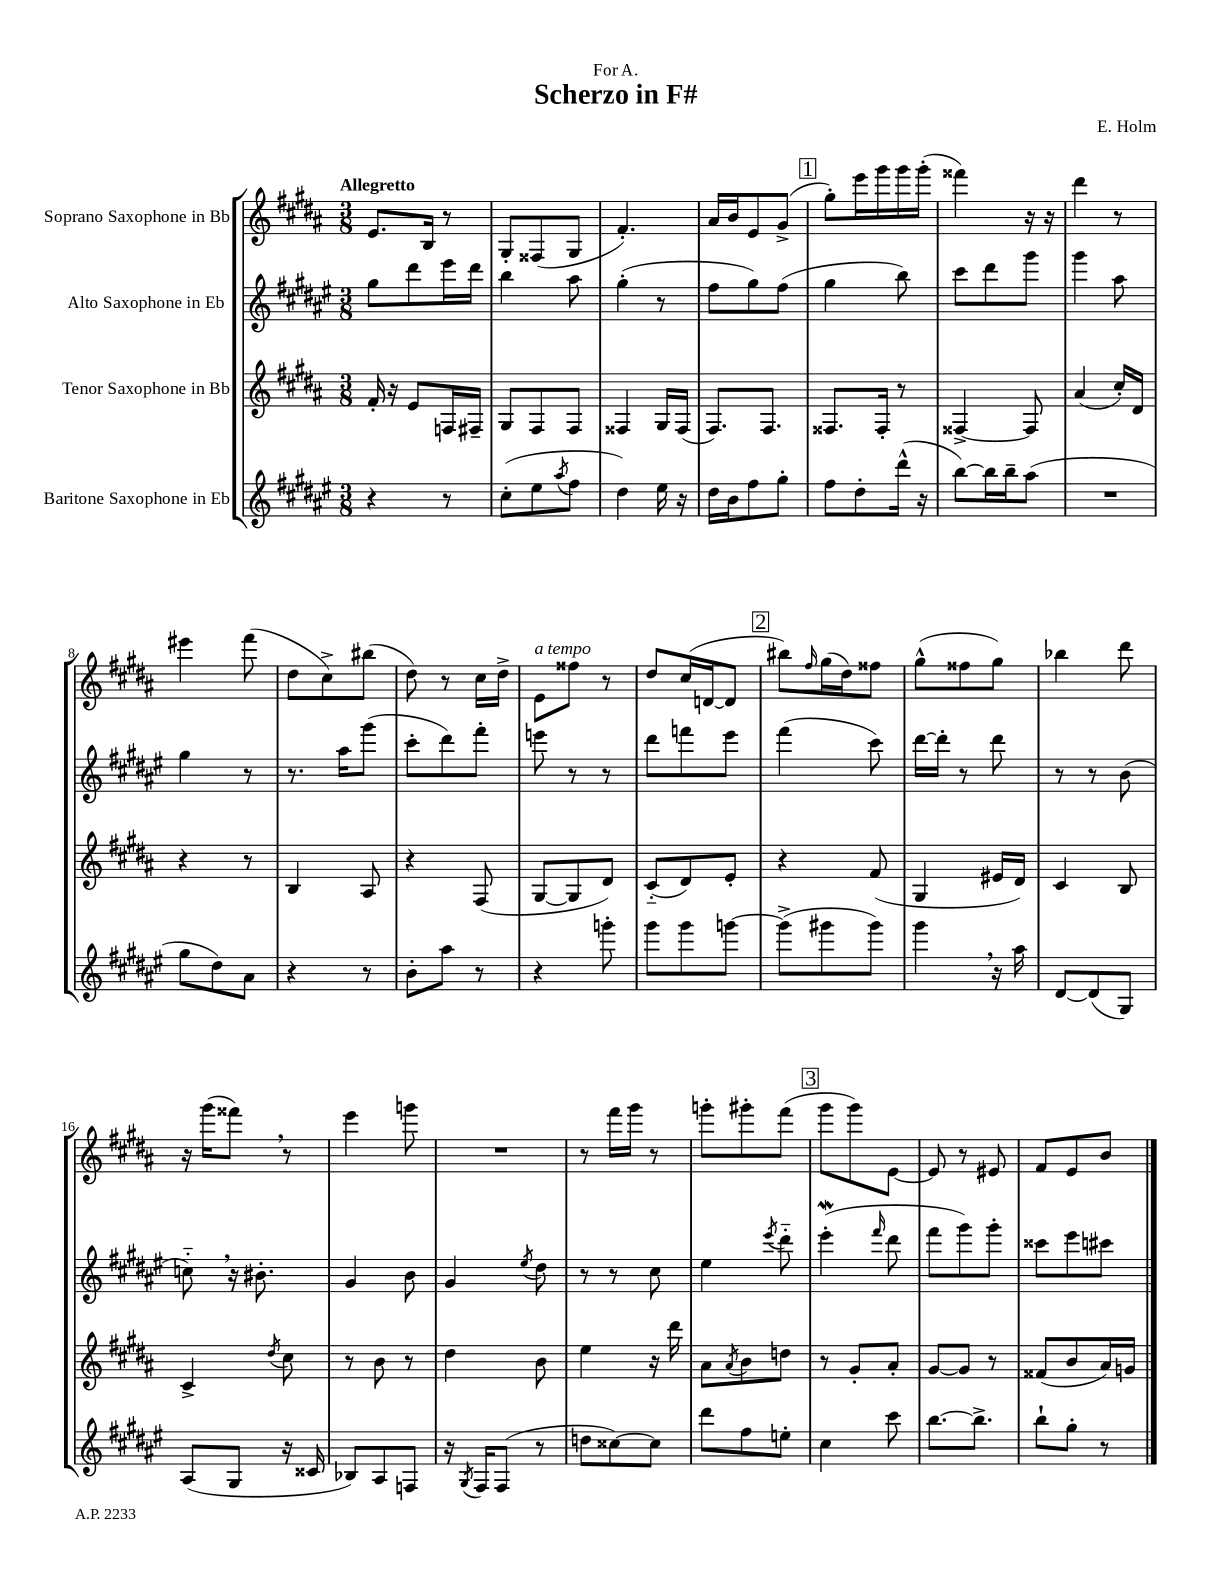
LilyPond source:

\header { title = "Scherzo in F#" composer = "E. Holm" dedication = "For A." }
<<
\new StaffGroup <<
\new Staff = "s0" \with { instrumentName = "Soprano Saxophone in Bb" } {
    \clef treble \key b \major \numericTimeSignature \time 3/8 \tempo "Allegretto"
    e'8. b16 r8 |
    gis8-. fisis8( gis8 |
    fis'4.-.) |
    ais'16 b'16 e'8 gis'8->( |
    \mark \markup { \box "1" } gis''8-.) e'''16 gis'''16 gis'''16 gis'''16-.( |
    fisis'''4) r16 r16 |
    dis'''4 r8 |
    eis'''4 fis'''8( |
    dis''8 cis''8->) bis''8( |
    dis''8) r8 cis''16 dis''16-> |
    e'8^\markup { \italic "a tempo" } fisis''8 r8 |
    dis''8 cis''16( d'16~ d'8 |
    \mark \markup { \box "2" } bis''8) \grace { fis''16 } gis''16( dis''16) fisis''8 |
    gis''8-^( fisis''8 gis''8) |
    bes''4 dis'''8 |
    r16 gis'''16( fisis'''8) \breathe r8 |
    e'''4 g'''8 |
    R4. |
    r8 fis'''16 gis'''16 r8 |
    g'''8-. gis'''8-. fis'''8( |
    \mark \markup { \box "3" } gis'''8 gis'''8) e'8~ |
    e'8 r8 eis'8 |
    fis'8 e'8 b'8 \bar "|." |
}
\new Staff = "s1" \with { instrumentName = "Alto Saxophone in Eb" } {
    \clef treble \key fis \major \numericTimeSignature \time 3/8
    gis''8 dis'''8 eis'''16 dis'''16 |
    b''4 ais''8 |
    gis''4-.( r8 |
    fis''8 gis''8) fis''8( |
    \mark \markup { \box "1" } gis''4 b''8) |
    cis'''8 dis'''8 gis'''8 |
    gis'''4 ais''8 |
    gis''4 r8 |
    r8. ais''16 gis'''8( |
    cis'''8-. dis'''8) fis'''8-. |
    e'''8 r8 r8 |
    dis'''8 f'''8 eis'''8 |
    \mark \markup { \box "2" } fis'''4( cis'''8) |
    dis'''16~ dis'''16-. r8 dis'''8 |
    r8 r8 b'8( |
    c''8-_) \breathe r16 bis'8.-. |
    gis'4 b'8 |
    gis'4 \acciaccatura { eis''8 } dis''8 |
    r8 r8 cis''8 |
    eis''4 \acciaccatura { eis'''8 } dis'''8-_ |
    \mark \markup { \box "3" } eis'''4-.\mordent( \grace { fis'''16 } dis'''8 |
    fis'''8 gis'''8) gis'''8-. |
    cisis'''8 eis'''8 cis'''8 \bar "|." |
}
\new Staff = "s2" \with { instrumentName = "Tenor Saxophone in Bb" } {
    \clef treble \key b \major \numericTimeSignature \time 3/8
    fis'16-. r16 e'8 f16 fis16-- |
    gis8 fis8 fis8 |
    fisis4 gis16 fisis16( |
    fis8.) fis8. |
    \mark \markup { \box "1" } fisis8. fisis16-. r8 |
    fisis4~-> fisis8 |
    ais'4( cis''16-.) dis'16 |
    r4 r8 |
    b4 ais8 |
    r4 fis8( |
    gis8~ gis8 dis'8) |
    cis'8-_( dis'8) e'8-. |
    \mark \markup { \box "2" } r4 fis'8( |
    gis4 eis'16 dis'16) |
    cis'4 b8 |
    cis'4-> \acciaccatura { dis''8 } cis''8 |
    r8 b'8 r8 |
    dis''4 b'8 |
    e''4 r16 dis'''16 |
    ais'8 \acciaccatura { ais'8 } b'8 d''8 |
    \mark \markup { \box "3" } r8 gis'8-. ais'8-. |
    gis'8~ gis'8 r8 |
    fisis'8( b'8 ais'16) g'16 \bar "|." |
}
\new Staff = "s3" \with { instrumentName = "Baritone Saxophone in Eb" } {
    \clef treble \key fis \major \numericTimeSignature \time 3/8
    r4 r8 |
    cis''8-.( eis''8 \acciaccatura { ais''8 } fis''8 |
    dis''4) eis''16 r16 |
    dis''16 b'16 fis''8 gis''8-. |
    \mark \markup { \box "1" } fis''8 dis''8-. dis'''16-^( r16 |
    b''8~) b''16 b''16-- ais''8( |
    R4. |
    gis''8 dis''8) ais'8 |
    r4 r8 |
    b'8-. ais''8 r8 |
    r4 g'''8-. |
    gis'''8 gis'''8 g'''8~ |
    \mark \markup { \box "2" } g'''8->( gis'''8 gis'''8) |
    gis'''4 \breathe r16 ais''16 |
    dis'8~ dis'8( gis8) |
    ais8( gis8 r16 cisis'16 |
    bes8) ais8 f8 |
    r16 \acciaccatura { gis8 } fis16 fis8( r8 |
    d''8 cisis''8~) cisis''8 |
    dis'''8 fis''8 e''8-. |
    \mark \markup { \box "3" } cis''4 cis'''8 |
    b''8.~ b''8.-> |
    b''8-! gis''8-. r8 \bar "|." |
}
>>
>>
